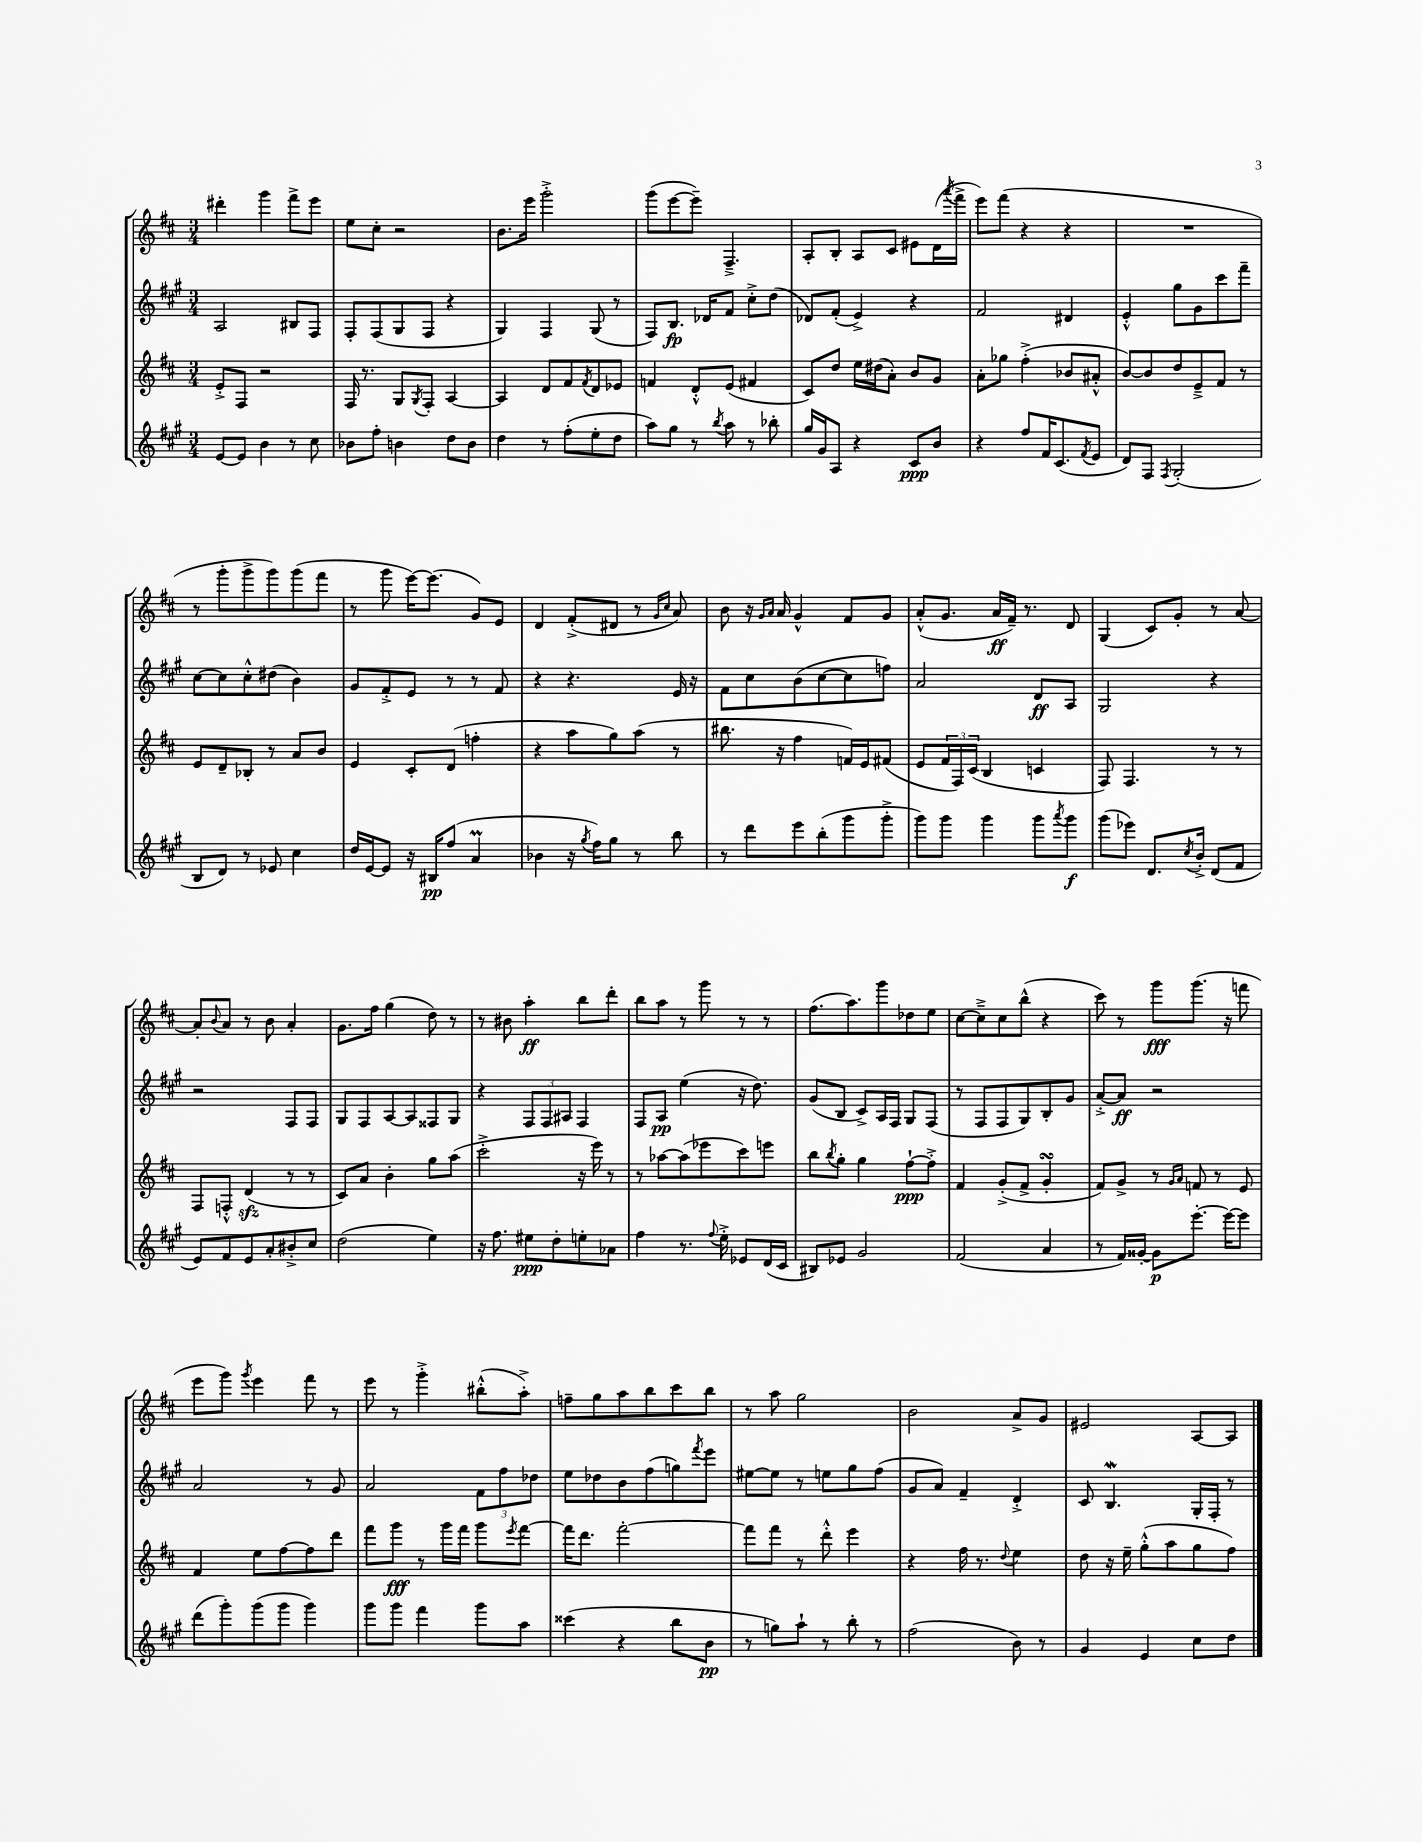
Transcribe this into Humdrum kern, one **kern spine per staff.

**kern	**dynam	**kern	**dynam	**kern	**dynam	**kern	**dynam
*part4	*part4	*part3	*part3	*part2	*part2	*part1	*part1
*staff4	*staff4	*staff3	*staff3	*staff2	*staff2	*staff1	*staff1
*clefG2	*	*clefG2	*	*clefG2	*	*clefG2	*
*k[f#c#g#]	*	*k[f#c#]	*	*k[f#c#g#]	*	*k[f#c#]	*
*M3/4	*	*M3/4	*	*M3/4	*	*M3/4	*
=59	=59	=59	=59	=59	=59	=59	=59
[8e/L	.	8e'^/L	.	2A/	.	4ddd#X'\	.
8e/J]	.	8F#/J	.	.	.	.	.
4b\	.	2r	.	.	.	4ggg\	.
8r	.	.	.	8B#X/L	.	8fff#^\L	.
8cc#\	.	.	.	8F#/J	.	8eee\J	.
=60	=60	=60	=60	=60	=60	=60	=60
8b-X\L	.	16F#/	.	8F#'/L	.	8ee\L	.
.	.	8.r	.	.	.	.	.
8ff#'\J	.	.	.	(8F#/	.	8cc#'\J	.
4bn\	.	8G/L	.	8G#/	.	2r	.
.	.	8qG/	.	.	.	.	.
.	.	8F#'/J	.	8F#/J	.	.	.
8dd\L	.	[4A/	.	4r	.	.	.
8b\J	.	.	.	.	.	.	.
=61	=61	=61	=61	=61	=61	=61	=61
4dd\	.	4A/]	.	4G#/)	.	8.b\L	.
.	.	.	.	.	.	16eee\Jk	.
8r	.	8d/L	.	4F#/	.	2ggg'^\	.
(8ff#'\L	.	8f#/	.	.	.	.	.
.	.	8qf#/	.	.	.	.	.
8ee'\	.	8d/	.	(8G#/	.	.	.
8dd\J	.	8e-X/J	.	8r	.	.	.
=62	=62	=62	=62	=62	=62	=62	=62
8aa\L)	.	4fn/	.	8F#/L)	.	(8ggg\L	.
8gg#\J	.	.	.	8.B/J	fp	[8eee\	.
8r	.	8d'^^/L	.	.	.	8eee~\J])	.
.	.	.	.	16d-X/KL	.	.	.
8qbb/	.	.	.	.	.	.	.
8aa\	.	(8e/J	.	8f#/J	.	4.F#~^/	.
8r	.	4f#X/	.	8cc#'^\L	.	.	.
8bb-X'\	.	.	.	(8dd\J	.	.	.
=63	=63	=63	=63	=63	=63	=63	=63
16gg#/LL	.	8c#/L)	.	8d-X/L)	.	8A'/L	.
16g#/J	.	.	.	.	.	.	.
8A/J	.	8dd/J	.	(8f#'/J	.	8B'/J	.
4r	.	16ee\LL	.	4e^/)	.	8A/L	.
.	.	(16dd#X\J	.	.	.	.	.
.	.	8a'\J)	.	.	.	8c#/J	.
8c#/L	ppp	8b/L	.	4r	.	8e#X\L	.
8b/J	.	8g/J	.	.	.	(16d\L	.
.	.	.	.	.	.	8qaaa/	.
.	.	.	.	.	.	16fff#^\JJ	.
=64	=64	=64	=64	=64	=64	=64	=64
4r	.	8a'\L	.	2f#/	.	8eee\L)	.
.	.	8gg-X\J	.	.	.	(8fff#\J	.
8ff#/L	.	(4ff#'^\	.	.	.	4r	.
16f#/K	.	.	.	.	.	.	.
(8.c#/	.	.	.	.	.	.	.
.	.	8b-X/L	.	4d#X/	.	4r	.
8qf#/	.	.	.	.	.	.	.
8e/J	.	8a#X'^^/J	.	.	.	.	.
=65	=65	=65	=65	=65	=65	=65	=65
8d/L)	.	[8b/L)	.	4e'^^/	.	2.r	.
8F#/J	.	8b/]	.	.	.	.	.
8qF#/	.	.	.	.	.	.	.
(2G#'/	.	8dd/	.	8gg#\L	.	.	.
.	.	8e~^/	.	8g#\	.	.	.
.	.	8f#/J	.	8ccc#\	.	.	.
.	.	8r	.	8fff#~\J	.	.	.
!!LO:LB:g=z
=66	=66	=66	=66	=66	=66	=66	=66
8B/L	.	8e/L	.	[8cc#\L	.	8r	.
8d/J)	.	8d~/	.	8cc#\]	.	8ggg'\L	.
8r	.	8B-X'/J	.	8cc#'^^\	.	8ggg^\	.
8e-X/	.	8r	.	(8dd#X\J	.	8ggg\)	.
4cc#\	.	8a/L	.	4b\)	.	(8ggg\	.
.	.	8b/J	.	.	.	8fff#\J	.
=67	=67	=67	=67	=67	=67	=67	=67
16dd/LL	.	4e/	.	8g#/L	.	8r	.
[16e/J	.	.	.	.	.	.	.
8e/J]	.	.	.	8f#'^/	.	8ggg\	.
16r	.	8c#'/L	.	8e/J	.	[16eee\KL)	.
16B#X/KL	pp	.	.	.	.	(8.eee\J]	.
(8ff#/J	.	(8d/J	.	8r	.	.	.
4aM/	.	4ffn'\	.	8r	.	8g/L)	.
.	.	.	.	8f#/	.	8e/J	.
=68	=68	=68	=68	=68	=68	=68	=68
4b-X\	.	4r	.	4r	.	4d/	.
16r	.	8aa\L	.	4.r	.	(8f#'^/L	.
8qgg#/	.	.	.	.	.	.	.
16ff#\KL)	.	.	.	.	.	.	.
8gg#\J	.	8gg\)	.	.	.	8d#X/J	.
8r	.	(8aa\J	.	.	.	8r	.
.	.	.	.	.	.	16qqg/LL	.
.	.	.	.	.	.	16qqcc#/JJ	.
8bb\	.	8r	.	16e/	.	8a/)	.
.	.	.	.	16r	.	.	.
=69	=69	=69	=69	=69	=69	=69	=69
8r	.	8.bb#X\	.	8f#\L	.	8b\	.
8ddd\L	.	.	.	8cc#\	.	16r	.
.	.	.	.	.	.	16qqg/LL	.
.	.	.	.	.	.	16qqa/JJ	.
.	.	16r	.	.	.	16a/	.
8eee\	.	4ff#\	.	(8b\	.	4g^^/	.
(8bb'\	.	.	.	[8cc#\	.	.	.
8ggg#\	.	16fn/LL)	.	8cc#\]	.	8f#/L	.
.	.	16e/J	.	.	.	.	.
8ggg#'^\J	.	(8f#X/J	.	8ffn\J)	.	8g/J	.
=70	=70	=70	=70	=70	=70	=70	=70
8ggg#\L)	.	8e/L	.	2a/	.	(8a'^^/L	.
8ggg#\J	.	24f#/L	.	.	.	8.g/J	.
.	.	24F#/)	.	.	.	.	.
.	.	(24c#/JJ	.	.	.	.	.
4ggg#\	.	4B/	.	.	.	.	.
.	.	.	.	.	.	16a/LL	ff
.	.	.	.	.	.	16f#~/JJ)	.
.	.	.	.	.	.	8.r	.
8ggg#\L	.	4cn/	.	8d/L	ff	.	.
8qaaa/	.	.	.	.	.	.	.
8ggg#\J	f	.	.	8A/J	.	8d/	.
=71	=71	=71	=71	=71	=71	=71	=71
(8ggg#\L	.	8F#/)	.	2G#/	.	(4G/	.
8eee-X\J)	.	4.F#/	.	.	.	.	.
8.d/L	.	.	.	.	.	8c#/L)	.
.	.	.	.	.	.	8g'/J	.
8qcc#/	.	.	.	.	.	.	.
16b'^/Jk	.	.	.	.	.	.	.
(8d/L	.	8r	.	4r	.	8r	.
8f#/J	.	8r	.	.	.	[8a/	.
!!LO:LB:g=z
=72	=72	=72	=72	=72	=72	=72	=72
8e/L)	.	8F#/L	.	2r	.	8a'/L]	.
.	.	.	.	.	.	8qqb/	.
8f#/	.	8Fn'^^/J	.	.	.	8a/J	.
8e/	.	(4dzz/	.	.	.	8r	.
8a'/	.	.	.	.	.	8b\	.
8b#X'^/	.	8r	.	8F#/L	.	4a'/	.
8cc#/J	.	8r	.	8F#/J	.	.	.
=73	=73	=73	=73	=73	=73	=73	=73
(2dd\	.	8c#/L)	.	8G#/L	.	8.g\L	.
.	.	8a/J	.	8F#/	.	.	.
.	.	.	.	.	.	16ff#\Jk	.
.	.	4b'\	.	[8A/	.	(4gg\	.
.	.	.	.	8A/]	.	.	.
4ee\)	.	8gg\L	.	8F##X/	.	8dd\)	.
.	.	(8aa\J	.	8G#/J	.	8r	.
=74	=74	=74	=74	=74	=74	=74	=74
16r	.	2ccc#'^\	.	4r	.	8r	.
8.ff#\	.	.	.	.	.	.	.
.	.	.	.	.	.	8b#X\	.
8ee#X\L	ppp	.	.	12F#/L	.	4aa'\	ff
.	.	.	.	12F#/	.	.	.
8dd'\	.	.	.	.	.	.	.
.	.	.	.	12A#X/J	.	.	.
8een'\	.	16r	.	4F#/	.	8bb\L	.
.	.	16eee\)	.	.	.	.	.
8a-X\J	.	8r	.	.	.	8ddd'\J	.
=75	=75	=75	=75	=75	=75	=75	=75
4ff#\	.	8r	.	8F#/L	.	8bb\L	.
.	.	[8aa-X\L	.	8A/J	pp	8aa\J	.
8.r	.	(8aa-\]	.	(4ee\	.	8r	.
.	.	8eee-X\	.	.	.	8ggg\	.
8qqff#/	.	.	.	.	.	.	.
16ee'^\	.	.	.	.	.	.	.
8e-X/L	.	8ccc#\)	.	16r	.	8r	.
.	.	.	.	8.dd\)	.	.	.
(16d/L	.	8eeen\J	.	.	.	8r	.
16c#/JJ	.	.	.	.	.	.	.
=76	=76	=76	=76	=76	=76	=76	=76
8B#X/L)	.	8bb\L	.	(8g#/L	.	(8.ff#\L	.
.	.	8qbb/	.	.	.	.	.
8e-X/J	.	8gg'\J	.	8B/J	.	.	.
.	.	.	.	.	.	8.aa\)	.
2g#/	.	4gg\	.	8c#^/L)	.	.	.
.	.	.	.	16A/L	.	8ggg\	.
.	.	.	.	16F#/JJ	.	.	.
.	.	[8ff#`\L	ppp	8G#/L	.	8dd-X\	.
.	.	8ff#'^\J]	.	(8F#/J	.	8ee\J	.
=77	=77	=77	=77	=77	=77	=77	=77
(2f#/	.	4f#/	.	8r	.	[8cc#\L	.
.	.	.	.	8F#/L	.	8cc#~^\]	.
.	.	(8g'^/L	.	8F#/	.	8cc#\	.
.	.	8f#^/J	.	8G#/)	.	(8bb^^\J	.
4a/	.	4gsSSs'/	.	8B'/	.	4r	.
.	.	.	.	8g#/J	.	.	.
=78	=78	=78	=78	=78	=78	=78	=78
8r	.	8f#/L)	.	[8a'^/L	.	8ccc#\)	.
16f#/LL)	.	8g^/J	.	8a/J]	ff	8r	.
[16g##X'/JJ	.	.	.	.	.	.	.
8g##\L]	p	8r	.	2r	.	8ggg\L	fff
.	.	16qqg/LL	.	.	.	.	.
.	.	16qqa/JJ	.	.	.	.	.
[8.eee'\J	.	8fn/	.	.	.	(8.ggg\J	.
.	.	8r	.	.	.	.	.
16eee\KL_	.	.	.	.	.	16r	.
8eee\J]	.	8e/	.	.	.	8fffn\	.
!!LO:LB:g=z
=79	=79	=79	=79	=79	=79	=79	=79
(8ddd\L	.	4f#/	.	2a/	.	8eee\L	.
8ggg#'\)	.	.	.	.	.	8ggg\J)	.
.	.	.	.	.	.	8qggg/	.
(8ggg#\	.	8ee\L	.	.	.	4eee\	.
8ggg#\J	.	[8ff#\	.	.	.	.	.
4ggg#\)	.	8ff#\]	.	8r	.	8fff#\	.
.	.	8ddd\J	.	8g#/	.	8r	.
=80	=80	=80	=80	=80	=80	=80	=80
8ggg#\L	.	8fff#\L	.	2a/	.	8eee\	.
8ggg#\J	.	8ggg\J	fff	.	.	8r	.
4fff#\	.	8r	.	.	.	4ggg'^\	.
.	.	16ggg\LL	.	.	.	.	.
.	.	16fff#\JJ	.	.	.	.	.
8ggg#\L	.	8ggg\L	.	12f#\L	.	(8bb#X'^^\L	.
.	.	.	.	12ff#\	.	.	.
.	.	8qeee/	.	.	.	.	.
8aa\J	.	[8fff#\J	.	.	.	8aa'^\J)	.
.	.	.	.	12dd-X\J	.	.	.
=81	=81	=81	=81	=81	=81	=81	=81
(4ccc##X\	.	16fff#\KL]	.	8ee\L	.	8ffn~\L	.
.	.	8.ddd\J	.	.	.	.	.
.	.	.	.	8dd-X\	.	8gg\	.
4r	.	[2fff#'\	.	8b\	.	8aa\	.
.	.	.	.	(8ff#\	.	8bb\	.
8bb\L	.	.	.	8ggn\)	.	8ccc#\	.
.	.	.	.	8qfff#/	.	.	.
8b\J	pp	.	.	8eee\J	.	8bb\J	.
=82	=82	=82	=82	=82	=82	=82	=82
8r	.	8fff#\L]	.	[8ee#X\L	.	8r	.
8ggn\L)	.	8fff#\J	.	8ee#\J]	.	8aa\	.
8aa`\J	.	8r	.	8r	.	2gg\	.
8r	.	8ddd'^^\	.	8een\L	.	.	.
8bb'\	.	4eee\	.	8gg#\	.	.	.
8r	.	.	.	(8ff#\J	.	.	.
=83	=83	=83	=83	=83	=83	=83	=83
(2ff#\	.	4r	.	8g#/L	.	2b\	.
.	.	.	.	8a/J)	.	.	.
.	.	16ff#\	.	4f#~/	.	.	.
.	.	8.r	.	.	.	.	.
.	.	8qqdd/	.	.	.	.	.
8b\)	.	4ee\	.	4d'^/	.	8a^/L	.
8r	.	.	.	.	.	8g/J	.
=84	=84	=84	=84	=84	=84	=84	=84
4g#/	.	8dd\	.	8c#/	.	2e#X/	.
.	.	16r	.	4.BW/	.	.	.
.	.	16ee~\	.	.	.	.	.
4e/	.	(8gg'^^\L	.	.	.	.	.
.	.	8aa\	.	.	.	.	.
8cc#\L	.	8gg\	.	16G#'/LL	.	[8A/L	.
.	.	.	.	16F#'/JJ	.	.	.
8dd\J	.	8ff#\J)	.	8r	.	8A/J]	.
==	==	==	==	==	==	==	==
*-	*-	*-	*-	*-	*-	*-	*-
